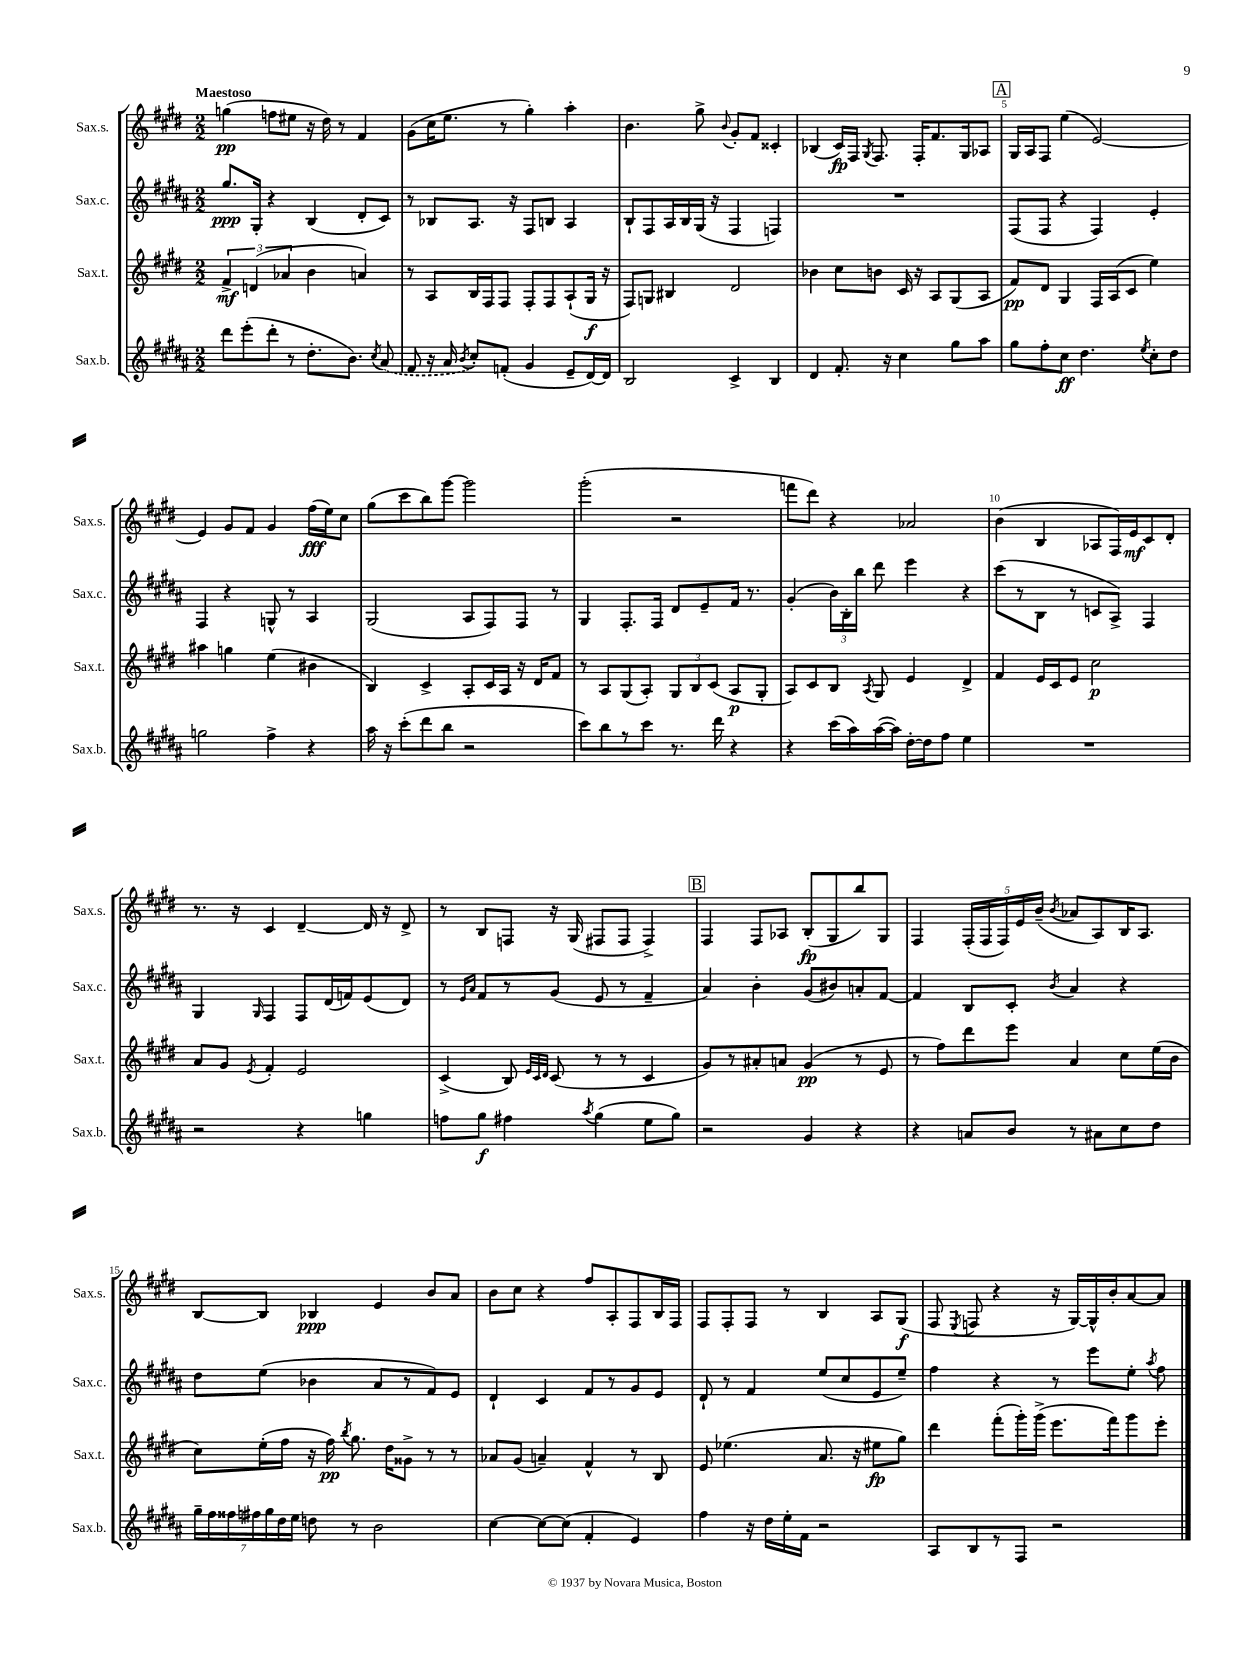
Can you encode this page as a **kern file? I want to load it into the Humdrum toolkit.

**kern	**kern	**kern	**kern
*staff4	*staff3	*staff2	*staff1
*clefG2	*clefG2	*clefG2	*clefG2
*k[f#c#g#d#a#]	*k[f#c#g#d#]	*k[f#c#g#d#a#]	*k[f#c#g#d#]
*M2/2	*M2/2	*M2/2	*M2/2
8ddd#\L	6f#^/	8.gg#/L	(4gg\
(8eee'\	.	.	.
.	(6d/	.	.
.	.	16G#'/Jk	.
8ddd#'\J	.	4r	8ff\L
.	6a-/	.	.
8r	.	.	8ee#\J
8.dd#'\L	4b\	(4B/	16r
.	.	.	16dd#\)
.	.	.	8r
8.b\J)	.	.	.
.	4a/)	8d#'/L	4f#/
8qcc#/	.	.	.
(8a#/	.	8c#/J)	.
=	=	=	=
8f#/	8r	8r	(8g#\L
16r	8A/L	8B-/L	16cc#\K
16a#/	.	.	8.ee\J
8qb/	.	.	.
8cc#'/L)	16B/L	8.A#/J	.
.	16F#/J	.	.
(8f'/J	8F#/J	.	8r
.	.	16r	.
4g#/	8F#'/L	8F#/L	4gg#'\)
.	8F#/	8B/J	.
8e~/L	(8A`/	4A#/	4aa'\
[16d#/L)	16G#/Jk	.	.
16d#/]JJ	16r	.	.
=	=	=	=
2B/	8F#/L)	8B`/L	4.b\
.	8G/J	8F#/	.
.	4B#/	16A#/L	.
.	.	16B/	.
.	.	(16G#/JJ	8gg#^\
.	.	16r	.
.	.	.	8qqb/
4c#^/	2d#/	4F#/	8g#'/L
.	.	.	8f#/J
4B/	.	4F/)	4c##'/
=	=	=	=
4d#/	4b-\	1r	(4B-/
8.f#'/	8cc#\L	.	16c#/LL)
.	.	.	16F#/JJ
.	.	.	8qG#/
.	8b\J	.	8.F#/
16r	.	.	.
4cc#\	16c#/	.	.
.	16r	.	16F#'/LK
.	8A/L	.	8.f#/
8gg#\L	(8G#/	.	.
.	.	.	16G#/k
8aa#\J	8A/J	.	8A-/J
=	=	=	=
8gg#\L	8f#/L)	(8F#/L	16G#/LL
.	.	.	16A/J
8ff#'\	8d#/J	8F#/J	8F#/J
8cc#\J	4G#/	4r	(4ee\
4.dd#\	.	.	.
.	16F#/LL	4F#/)	[2e/)
.	(16A/J	.	.
.	8c#/J	.	.
8qee/	.	.	.
8cc#'\L	4ee\)	4e'/	.
8dd#\J	.	.	.
=	=	=	=
2gg\	4aa#\	4F#/	4e/]
.	4gg\	4r	8g#/L
.	.	.	8f#/J
4ff#^\	(4ee\	8G^^/	4g#/
.	.	8r	.
4r	4b#\	4A#/	(16ff#\LL
.	.	.	16ee\J)
.	.	.	8cc#\J
=	=	=	=
16aa#\	4B/)	(2G#/	(8gg#\L
16r	.	.	.
(8ccc#'\L	.	.	8ccc#\
8ddd#\	4c#^/	.	8bb\)
8bb\J	.	.	[8ggg#\J
2r	8A'/L	8A#/L	2ggg#\]
.	16c#/L	8F#/)	.
.	16A/JJ	.	.
.	16r	8F#/J	.
.	16d#/LK	.	.
.	8f#/J	8r	.
=	=	=	=
8ccc#\L)	8r	4G#/	(2ggg#'\
8bb\	8A/L	.	.
8r	(8G#/	8.F#'/L	.
8ccc#\J	8A'/J)	.	.
.	.	16F#/Jk	.
8.r	12G#/L	8d#/L	2r
.	12B/	.	.
.	.	8e~/	.
.	(12c#/J	.	.
16ddd#\	.	.	.
4r	8A/L	16f#/Jk	.
.	.	8.r	.
.	8G#'/J	.	.
=	=	=	=
4r	8A/L)	(4g#'/	8fff\L
.	8c#/	.	8ddd#\J)
(16ccc#\LL	8B/J	24b\LL)	4r
.	.	24B'\	.
16aa#\)	.	.	.
.	.	24bb\JJ	.
.	8qA/	.	.
([16aa#\	8G#/	8ddd#\	.
16aa#\]JJ)	.	.	.
[16dd#'\LL	4e/	4eee\	2a-/
16dd#\]J	.	.	.
8ff#\J	.	.	.
4ee\	4d#^/	4r	.
=	=	=	=
1r	4f#/	(8ccc#\L	(4b\
.	.	8r	.
.	16e/LL	8B\J	4B/
.	16c#/J	.	.
.	8e/J	8r	.
.	2cc#\	8c/L	8A-/L
.	.	8A#^/J)	16F#/L)
.	.	.	16e/J
.	.	4F#/	8c#/
.	.	.	8d#'/J
=	=	=	=
2r	8a/L	4G#/	8.r
.	8g#/J	.	.
.	.	.	16r
.	8qe/	16qqG#/	.
.	4f#'/	4F#/	4c#/
4r	2e/	8F#/L	[4d#~/
.	.	(16d#/L	.
.	.	16f/J)	.
4gg\	.	(8e/	16d#/]
.	.	.	16r
.	.	8d#/J)	8d#^/
=	=	=	=
8ff\L	(4c#^/	8r	8r
.	.	16qqe/LL	.
.	.	16qqa#/JJ	.
8gg#\J	.	8f#/L	8B/L
4ff#\	8B/)	8r	8F/J
.	32qqe/LLL	.	.
.	32qqc#/	.	.
.	32qqd#/JJJ	.	.
.	(8c#/	(8g#/J	16r
.	.	.	(16G#/
8qaa#/	.	.	.
(4gg#\	8r	8e/	8F#/L
.	8r	8r	8F#/J
8ee\L	4c#/	4f#~/	4F#^/)
8gg#\J)	.	.	.
=	=	=	=
2r	8g#/L)	4a#/)	4F#/
.	8r	.	.
.	8a#'/	4b'\	8F#/L
.	8a/J	.	8A-/J
4g#/	(4g#/	(8g#/L	(8B'/L
.	.	8b#/)	8G#/
4r	8r	8a'/	8bb/)
.	8e/	[8f#/J	8G#/J
=	=	=	=
4r	8r	4f#/]	4F#/
.	8ff#\L)	.	.
8a/L	8ddd#\	8B/L	(20F#'/LL
.	.	.	20F#/
.	.	.	20F#/)
8b/J	8eee\J	8c#'/J	.
.	.	.	20e/
.	.	.	(20b~/JJ
.	.	8qb/	8qb/
8r	4a/	4a#/	8a-/L
8a#\L	.	.	8A/)
8cc#\	8cc#\L	4r	16B/K
.	.	.	8.A/J
8dd#\J	(16ee\L	.	.
.	16b\JJ	.	.
=	=	=	=
28gg#~\LL	8cc#\L)	8dd#\L	[8B/L
28ff#\	.	.	.
28ff##\	.	.	.
28ff#\	.	.	.
.	(16ee'\L	(8ee\J	8B/]J
28gg#\	.	.	.
28dd#\	.	.	.
.	16ff#\JJ	.	.
28ee\JJ	.	.	.
8dd\	16r	4b-\	4B-/
.	16ff#\)	.	.
.	8qbb/	.	.
8r	8.gg#\	.	.
2b\	.	8a#/L	4e/
.	16dd#\LK	.	.
.	8g##^\J	8r	.
.	8r	8f#/)	8b/L
.	8r	8e/J	8a/J
=	=	=	=
[4cc#\	8a-/L	4d#`/	8b\L
.	(8g#/J	.	8cc#\J
8cc#\_L	4a~/)	4c#/	4r
(8cc#\]J	.	.	.
4f#'/	4f#^^/	8f#/L	8ff#/L
.	.	8r	8A'/
4e/)	8r	8g#/	8F#/
.	8B/	8e/J	16B/L
.	.	.	16F#/JJ
=	=	=	=
4ff#\	8e/	8d#`/	8F#/L
.	(4.ee-\	8r	8F#'/
16r	.	4f#/	8F#/J
16dd#\LL	.	.	.
16ee'\	.	.	8r
16f#\JJ	.	.	.
2r	8.a/	(8ee/L	4B/
.	.	8cc#/	.
.	16r	.	.
.	8ee#\L	8e/	8A/L
.	8gg#\J)	8ee~/J)	(8G#/J
=	=	=	=
8A#/L	4ddd#\	4ff#\	8F#/
.	.	.	8qE/
8B/	.	.	8F/
8r	(8fff#'\L	4r	4r
8F#/J	16ggg#'\L)	.	.
.	(16ggg#^\JJ	.	.
2r	8.eee\L	8r	16r
.	.	.	[16G#/LL)
.	.	8eee\L	16G#^^/]
.	16fff#\k)	.	16b'/J
.	8ggg#\	8ee'\J	[8a/
.	.	8qaa#/	.
.	8eee'\J	8ff#\	8a/]J
==	==	==	==
*-	*-	*-	*-
